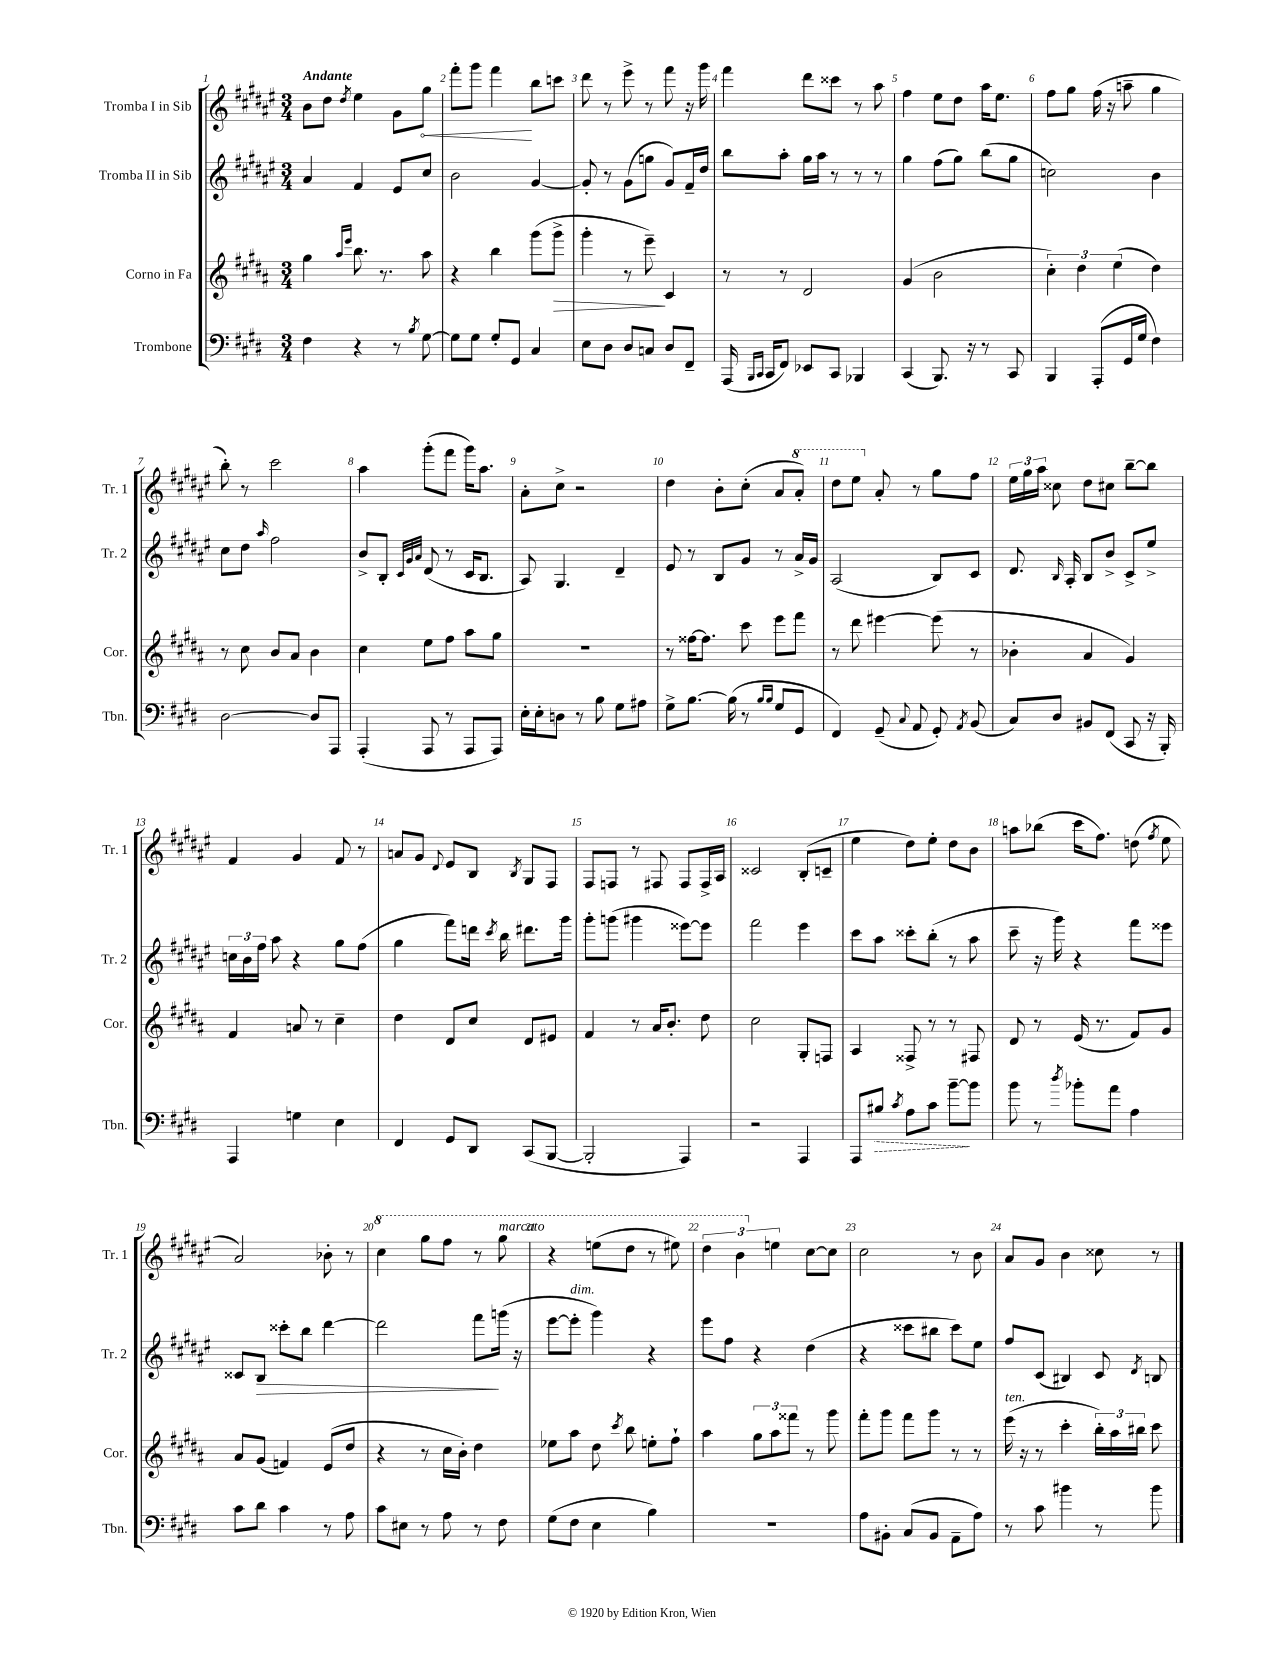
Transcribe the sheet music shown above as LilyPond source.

<<
\new StaffGroup <<
\new Staff = "s0" \with { instrumentName = "Tromba I in Sib" shortInstrumentName = "Tr. 1" } {
    \clef treble \key fis \major \numericTimeSignature \time 3/4 \tempo "Andante"
    \autoBeamOff b'8[ dis''8] \acciaccatura { dis''8 } eis''4 gis'8[ \once \override Hairpin.circled-tip = ##t gis''8]\< |
    fis'''8[-. gis'''8] fis'''4\! b''8[ c'''8] |
    dis'''8 r8 eis'''8-> r8 fis'''8 r16 gis'''16 |
    fis'''4 dis'''8[ cisis'''8] r8 ais''8 |
    fis''4 eis''8[ dis''8] ais''16[ eis''8.] |
    fis''8[ gis''8] fis''16( r16 a''8-- gis''4 |
    b''8-.) r8 cis'''2 |
    ais''4 gis'''8[-.( fis'''8] gis'''16[) ais''8.] |
    ais'8[-. cis''8]-> r2 |
    dis''4 b'8[-. cis''8]-.( ais'8[ \ottava #1 ais''8]-.) |
    dis'''8[ eis'''8] \ottava #0 ais'8-. r8 gis''8[ fis''8] |
    \tuplet 3/2 { eis''16[ gis''16 ais''16] } cisis''8 dis''8[ cis''8] b''8[~-- b''8] |
    fis'4 gis'4 fis'8 r8 |
    a'8[ gis'8] \appoggiatura { dis'8 } eis'8[ b8] \acciaccatura { b8 } gis8[ fis8] |
    fis8[ f8] r8 fis8 fis8[ fis16-> ais16] |
    cisis'2 b8[-.( c'8]-- |
    eis''4 dis''8[) eis''8]-. dis''8[ b'8] |
    a''8[ bes''8]( cis'''16[ fis''8.]) d''8( \acciaccatura { fis''8 } eis''8 |
    ais'2) bes'8-. r8 |
    \ottava #1 cis'''4 gis'''8[ fis'''8] r8 gis'''8^\markup { \italic "marcato" } |
    r4 e'''8[( dis'''8] r8 eis'''8) |
    \tuplet 3/2 { dis'''4 b''4 \ottava #0 e''4 } cis''8[~ cis''8] |
    cis''2 r8 b'8 |
    ais'8[ gis'8] b'4 cisis''8 r8 \bar "|." |
}
\new Staff = "s1" \with { instrumentName = "Tromba II in Sib" shortInstrumentName = "Tr. 2" } {
    \clef treble \key fis \major \numericTimeSignature \time 3/4
    \autoBeamOff ais'4 fis'4 eis'8[ cis''8] |
    b'2 gis'4~ |
    gis'8-. r8 gis'8[( g''8] gis'8[) fis'16-- dis''16] |
    b''8[ ais''8]-. gis''16[ ais''16] r8 r8 r8 |
    gis''4 fis''8[( gis''8]) b''8[( gis''8] |
    c''2) b'4 |
    cis''8[ dis''8] \grace { ais''16 } fis''2 |
    b'8[-> b8]-. \grace { cis'32[ gis'32 ais'32] } dis'8( r8 cis'16[ b8.] |
    ais8) gis4. dis'4-- |
    eis'8 r8 b8[ gis'8] r8 ais'16[-> gis'16] |
    ais2( b8[) cis'8] |
    dis'8. \grace { b16 } ais16-. b8[ b'8]-> cis'8[-> eis''8]-> |
    \tuplet 3/2 { c''16[ b'16 fis''16] } ais''8 r4 gis''8[ fis''8]( |
    gis''4 fis'''8[) d'''16] \acciaccatura { cis'''8 } b''16 dis'''8.[ gis'''16] |
    gis'''8[-. g'''8]( gis'''4 eisis'''8[~) eisis'''8] |
    fis'''2 eis'''4 |
    cis'''8[ ais''8] cisis'''8[-. b''8]-.( r8 ais''8 |
    cis'''8-- r16 gis'''16) r4 fis'''8[ eisis'''8] |
    cisis'8[ b8]\> cisis'''8[-. b''8] dis'''4~ |
    dis'''2 fis'''8[\! g'''16]( r16 |
    eis'''8[~ eis'''8]-.^\markup { \italic "dim." } gis'''4) r4 |
    eis'''8[ fis''8] r4 dis''4( |
    r4 cisis'''8[ bis''8] cisis'''8[) eis''8] |
    fis''8[ cis'8]( bis4) cis'8 \acciaccatura { dis'8 } b8 \bar "|." |
}
\new Staff = "s2" \with { instrumentName = "Corno in Fa" shortInstrumentName = "Cor." } {
    \clef treble \key b \major \numericTimeSignature \time 3/4
    \autoBeamOff gis''4 \grace { ais''16[ e'''16] } b''8. r8. ais''8 |
    r4 b''4 gis'''8[( gis'''8]->\> |
    gis'''4-. r8 e'''8--\!) cis'4 |
    r8 r8 dis'2 |
    gis'4( b'2 |
    \tuplet 3/2 { cis''4-.) dis''4 e''4( } dis''4) |
    r8 cis''8 b'8[ ais'8] b'4 |
    cis''4 e''8[ fis''8] ais''8[ gis''8] |
    R2. |
    r8 fisis''16[~ fisis''8.] cis'''8 e'''8[ fis'''8] |
    r8 dis'''8 eis'''4~ eis'''8( r8 |
    bes'4-. ais'4 gis'4) |
    fis'4 a'8 r8 cis''4-- |
    dis''4 dis'8[ cis''8] dis'8[ eis'8] |
    fis'4 r8 ais'16[ b'8.]-. dis''8 |
    cis''2 gis8[-. f8] |
    ais4 fisis8-> r8 r8 fis8 |
    dis'8 r8 e'16( r8. fis'8[) gis'8] |
    ais'8[ gis'8]( f'4) e'8[( dis''8] |
    r4 r8 cis''16[ b'16]-.) dis''4 |
    ees''8[ ais''8] dis''8 \acciaccatura { cis'''8 } b''8 e''8[-. fis''8]-! |
    ais''4 \tuplet 3/2 { gis''8[ ais''8 fisis'''8] } r8 gis'''8 |
    fis'''8[-. gis'''8] fis'''8[ gis'''8] r8 r8 |
    e'''16^\markup { \italic "ten." }( r16 r8 cis'''4-. \tuplet 3/2 { b''16[-.) ais''16 bis''16] } cis'''8 \bar "|." |
}
\new Staff = "s3" \with { instrumentName = "Trombone" shortInstrumentName = "Tbn." } {
    \clef bass \key e \major \numericTimeSignature \time 3/4
    \autoBeamOff fis4 r4 r8 \acciaccatura { b8 } gis8~ |
    gis8[ gis8] gis8[-. gis,8] cis4 |
    e8[ dis8] dis8[ c8] dis8[ fis,8]-- |
    a,,16( \grace { b,,16[ cis,16] } cis,16[ fis,8]) ees,8[ cis,8] bes,,4 |
    cis,4( b,,8.) r16 r8 cis,8 |
    b,,4 a,,8[-.( gis,16 gis16] fis4) |
    dis2~ dis8[ a,,8] |
    a,,4-.( a,,8 r8 a,,8[ a,,8]) |
    e16[-. e16-. d8] r8 b8 gis8[ ais8] |
    gis8[-> b8.]~ b16( r8 \grace { b16[ b16] } gis8[ gis,8] |
    fis,4) gis,8--( \appoggiatura { cis8 } a,8 gis,8-.) \acciaccatura { a,8 } b,8( |
    cis8[) dis8] bis,8[ fis,8]( cis,8 r16 b,,16-.) |
    a,,4 g4 e4 |
    fis,4 gis,8[ dis,8] cis,8[( b,,8]~ |
    b,,2-. a,,4) |
    r2 a,,4 |
    a,,8[ \once \override Hairpin.style = #'dashed-line bis8]\> \acciaccatura { cis'8 } a8[ cis'8] b'8[~--\! b'8] |
    b'8 r8 \acciaccatura { dis''8 } bes'8[-. a'8] a4 |
    cis'8[ dis'8] cis'4 r8 a8 |
    cis'8[ eis8] r8 a8 r8 fis8 |
    gis8[( fis8] e4 b4) |
    R2. |
    a8[ bis,8]-. cis8[( bis,8] a,8[-- a8]) |
    r8 cis'8 bis'4 r8 bis'8 \bar "|." |
}
>>
>>
\layout { \context { \Score \override BarNumber.break-visibility = ##(#f #t #t) barNumberVisibility = #all-bar-numbers-visible } }
